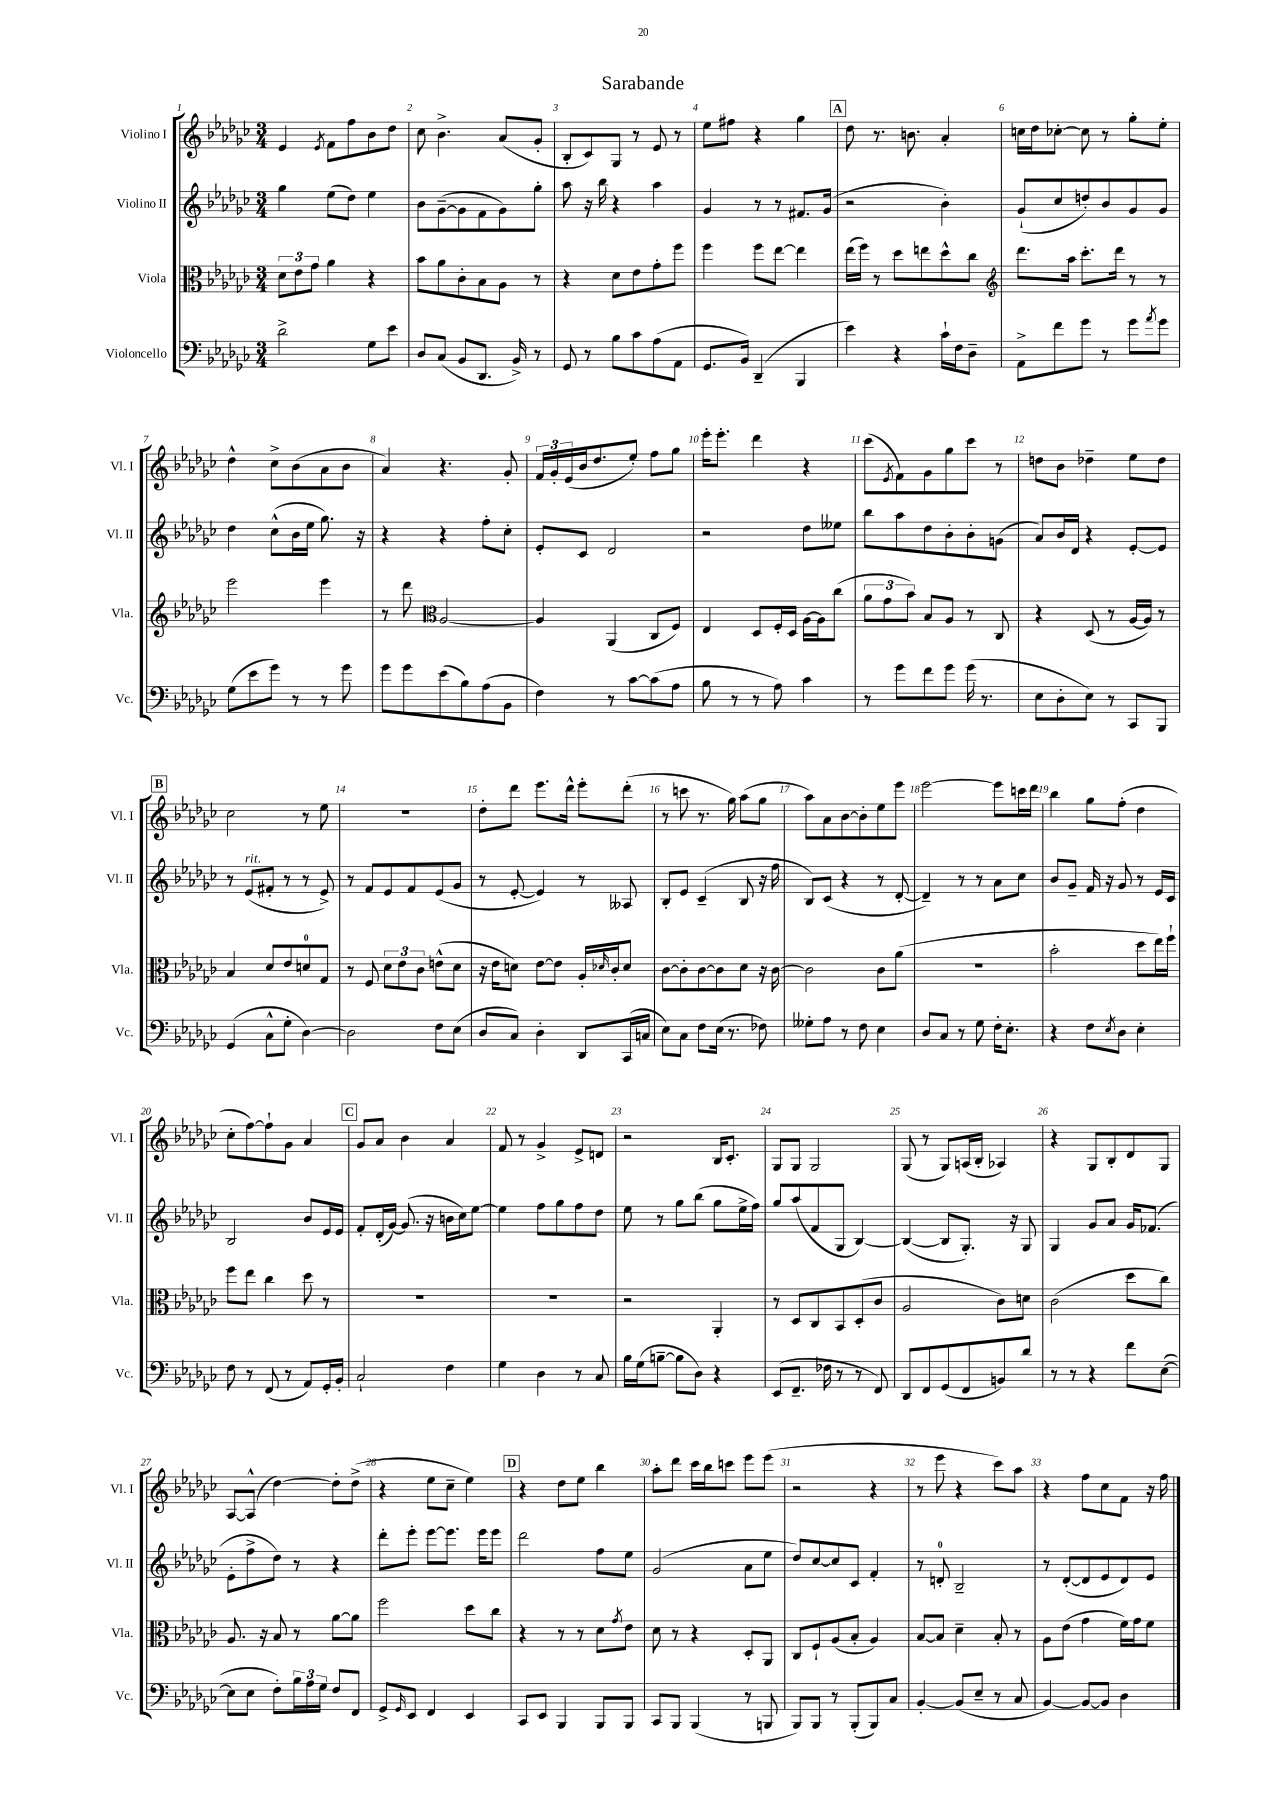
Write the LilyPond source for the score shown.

\header { title = "Sarabande" }
<<
\new StaffGroup <<
\new Staff = "s0" \with { instrumentName = "Violino I" shortInstrumentName = "Vl. I" } {
    \clef treble \key ges \major \numericTimeSignature \time 3/4
    ees'4 \acciaccatura { ees'8 } f'8 f''8 bes'8 des''8 |
    ces''8 bes'4.-> aes'8( ges'8-. |
    bes8-. ces'8) ges8 r8 ees'8 r8 |
    ees''8 fis''8 r4 ges''4 |
    \mark \markup { \box "A" } des''8 r8. b'8. aes'4-. |
    c''16 des''16 ces''8~-. ces''8 r8 ges''8-. ees''8-. |
    des''4-^ ces''8-> bes'8( aes'8 bes'8 |
    aes'4) r4. ges'8-. |
    \tuplet 3/2 { f'16 ges'16-. ees'16( } bes'16 des''8. ees''8-.) f''8 ges''8 |
    ees'''16-. ees'''8.-. des'''4 r4 |
    ces'''8( \acciaccatura { ees'8 } f'8) ges'8 ges''8 ces'''8 r8 |
    d''8 bes'8 des''4-- ees''8 des''8 |
    \mark \markup { \box "B" } ces''2 r8 ees''8 |
    R2. |
    des''8-. des'''8 ees'''8. des'''16-^ ees'''8-. des'''8-.( |
    r8 c'''8 r8. ges''16) aes''8( ges''8 |
    aes''8) aes'8 bes'8~ bes'8-. ees''8 ees'''8 |
    ees'''2~ ees'''8 c'''16 des'''16 |
    bes''4 ges''8 f''8-.( des''4 |
    ces''8-. f''8~) f''8-! ges'8 aes'4 |
    \mark \markup { \box "C" } ges'8 aes'8 bes'4 aes'4 |
    f'8 r8 ges'4-> ees'8-> d'8 |
    r2 bes16 ces'8.-. |
    ges8 ges8 ges2 |
    ges8( r8 ges8) a16( bes16-. aes4) |
    r4 ges8 bes8-. des'8 ges8 |
    aes8~ aes8-^( des''4~) des''8-. des''8->( |
    r4 ees''8 ces''8-- ees''4) |
    \mark \markup { \box "D" } r4 des''8 ees''8 bes''4 |
    aes''8-. des'''8 ces'''16 bes''16 c'''8 ees'''8 ees'''8( |
    r2 r4 |
    r8 ees'''8 r4 ces'''8) aes''8 |
    r4 f''8 ces''8 f'8 r16 f''16 \bar "|." |
}
\new Staff = "s1" \with { instrumentName = "Violino II" shortInstrumentName = "Vl. II" } {
    \clef treble \key ges \major \numericTimeSignature \time 3/4
    ges''4 ees''8( des''8) ees''4 |
    bes'8 ges'8~--( ges'8 f'8 ges'8) ges''8-. |
    aes''8 r16 bes''16 r4 aes''4 |
    ges'4 r8 r8 fis'8. ges'16( |
    \mark \markup { \box "A" } r2 bes'4-.) |
    ges'8-!( ces''8 d''8-.) bes'8 ges'8 ges'8 |
    des''4 ces''8-^( bes'16 ees''16 ges''8.) r16 |
    r4 r4 f''8-. ces''8-. |
    ees'8-. ces'8 des'2 |
    r2 des''8 eeses''8 |
    bes''8 aes''8 des''8 bes'8-. bes'8-. g'8( |
    aes'8) bes'16 des'16 r4 ees'8~-. ees'8 |
    \mark \markup { \box "B" } r8 ees'8^\markup { \italic "rit." }( fis'8-. r8 r8 ees'8->) |
    r8 f'8 ees'8 f'8 ees'8( ges'8 |
    r8 ees'8~-. ees'4) r8 aeses8 |
    bes8-. ees'8 ces'4--( bes8 r16 f''16 |
    bes8) ces'8( r4 r8 des'8~-. |
    des'4--) r8 r8 aes'8 ces''8 |
    bes'8 ges'8-- f'16 r16 ges'8 r8 ees'16 ces'16 |
    bes2 bes'8 ees'16 ees'16 |
    \mark \markup { \box "C" } f'8-. des'16-.( ges'16~) ges'8.( r16 b'16 ces''16) ees''8~ |
    ees''4 f''8 ges''8 f''8 des''8 |
    ees''8 r8 ges''8 bes''8( ges''8 ees''16-> f''16) |
    ges''8 aes''8( f'8 ges8 bes4~) |
    bes4~( bes8 ges8.-.) r16 ges8 |
    ges4 ges'8 aes'8 ges'16 fes'8.( |
    ees'8-. f''8-> des''8) r8 r4 |
    des'''8-. ees'''8-. ees'''8~ ees'''8. ees'''16 ees'''8 |
    \mark \markup { \box "D" } des'''2 f''8 ees''8 |
    ges'2( aes'8 ees''8 |
    des''8) ces''8~ ces''8 ces'8 f'4-. |
    r8 d'8-0-. bes2-- |
    r8 des'8~-.( des'8 ees'8 des'8) ees'8 \bar "|." |
}
\new Staff = "s2" \with { instrumentName = "Viola" shortInstrumentName = "Vla." } {
    \clef alto \key ges \major \numericTimeSignature \time 3/4
    \tuplet 3/2 { des'8 ees'8 ges'8 } aes'4 r4 |
    bes'8 aes'8 ces'8-. bes8 aes8 r8 |
    r4 des'8 ees'8 ges'8-. f''8 |
    f''4 f''8 ees''8~ ees''4 |
    \mark \markup { \box "A" } ees''16( f''16) r8 des''8 e''8 des''8-^ ces''8 |
    \clef treble des'''8. aes''16 ces'''8.-. des'''16 r8 r8 |
    ees'''2 ees'''4 |
    r8 des'''8 \clef alto aes2~ |
    aes4 aes,4( ces8 f8) |
    ees4 des8 f16-. des16 aes16~ aes16 ces''8( |
    \tuplet 3/2 { aes'8 ges'8 bes'8) } bes8 aes8 r8 ces8 |
    r4 des8( r8 aes16~ aes16) r8 |
    \mark \markup { \box "B" } bes4 des'8 ees'8 d'8-0 ges8 |
    r8 f8 \tuplet 3/2 { des'8 ees'8 ces'8 } e'8-^( des'8 |
    r16 ees'16 d'8) ees'8~ ees'8 aes16-. \grace { des'16 } ces'16-. des'8 |
    ces'8~ ces'8-. ces'8~ ces'8 des'8 r16 ces'16~ |
    ces'2 ces'8 aes'8( |
    R2. |
    bes'2-. des''8 ees''16) f''16-! |
    f''8 ees''8 ces''4 des''8 r8 |
    \mark \markup { \box "C" } R2. |
    R2. |
    r2 aes,4-. |
    r8 des8 ces8 bes,8 des8-.( ces'8 |
    aes2 ces'8) d'8 |
    ces'2( des''8 ces''8) |
    aes8. r16 bes8 r8 aes'8~ aes'8 |
    f''2 des''8 ces''8 |
    \mark \markup { \box "D" } r4 r8 r8 des'8 \acciaccatura { ges'8 } ees'8 |
    des'8 r8 r4 des8-. aes,8 |
    ces8 f8-! aes8( bes8-. aes4) |
    bes8~ bes8 des'4-- bes8-. r8 |
    aes8 ees'8( ges'4 f'16) ges'16 f'8 \bar "|." |
}
\new Staff = "s3" \with { instrumentName = "Violoncello" shortInstrumentName = "Vc." } {
    \clef bass \key ges \major \numericTimeSignature \time 3/4
    des'2-> ges8 ees'8 |
    des8 ces8( bes,8 des,8. bes,16->) r8 |
    ges,8 r8 bes8 ces'8 aes8( aes,8 |
    ges,8. bes,16) des,4--( bes,,4 |
    \mark \markup { \box "A" } ees'4) r4 ces'16-! f16 des8-- |
    aes,8-> f'8 ges'8 r8 ges'8 \acciaccatura { aes'8 } ges'8 |
    ges8( ees'8 ges'8) r8 r8 ges'8 |
    ges'8 ges'8 ees'8( bes8) aes8( bes,8 |
    f4) r8 ces'8~ ces'8( aes8 |
    bes8 r8 r8 aes8) ces'4 |
    r8 ges'8 f'8 ges'8 ges'16( r8. |
    ees8 des8-. ees8) r8 ces,8 bes,,8 |
    \mark \markup { \box "B" } ges,4( ces8-^ ges8-. des4~) |
    des2 f8 ees8( |
    des8 ces8) des4-. des,8 ces,16( c16 |
    ees8) ces8 f8 ees16( r8. fes8) |
    geses8-. aes8 r8 f8 ees4 |
    des8 ces8 r8 ges8 f16-. ees8.-. |
    r4 f8 \acciaccatura { ees8 } des8 ees4-. |
    f8 r8 f,8( r8 aes,8) ges,16-. bes,16-. |
    \mark \markup { \box "C" } ces2-! f4 |
    ges4 des4 r8 ces8 |
    bes16 ges16( b8~-- b8 des8) r4 |
    ees,8( f,8.-- fes16 r8 r8 f,8) |
    des,8 f,8 ges,8( f,8 b,8) des'8 |
    r8 r8 r4 f'8 ees8~( |
    ees8 ees8 f8-.) \tuplet 3/2 { bes16 aes16 ges16 } f8 f,8 |
    ges,8-> \grace { ges,16 } ees,8 f,4 ees,4 |
    \mark \markup { \box "D" } ces,8 ees,8 bes,,4 bes,,8 bes,,8 |
    ces,8 bes,,8 bes,,4( r8 b,,8 |
    bes,,8) bes,,8 r8 bes,,8-.( bes,,8) ces8 |
    bes,4~-. bes,8( ees8-- r8 ces8 |
    bes,4~) bes,8~ bes,8 des4 \bar "|." |
}
>>
>>
\layout { \context { \Score \override BarNumber.break-visibility = ##(#f #t #t) barNumberVisibility = #all-bar-numbers-visible } }
